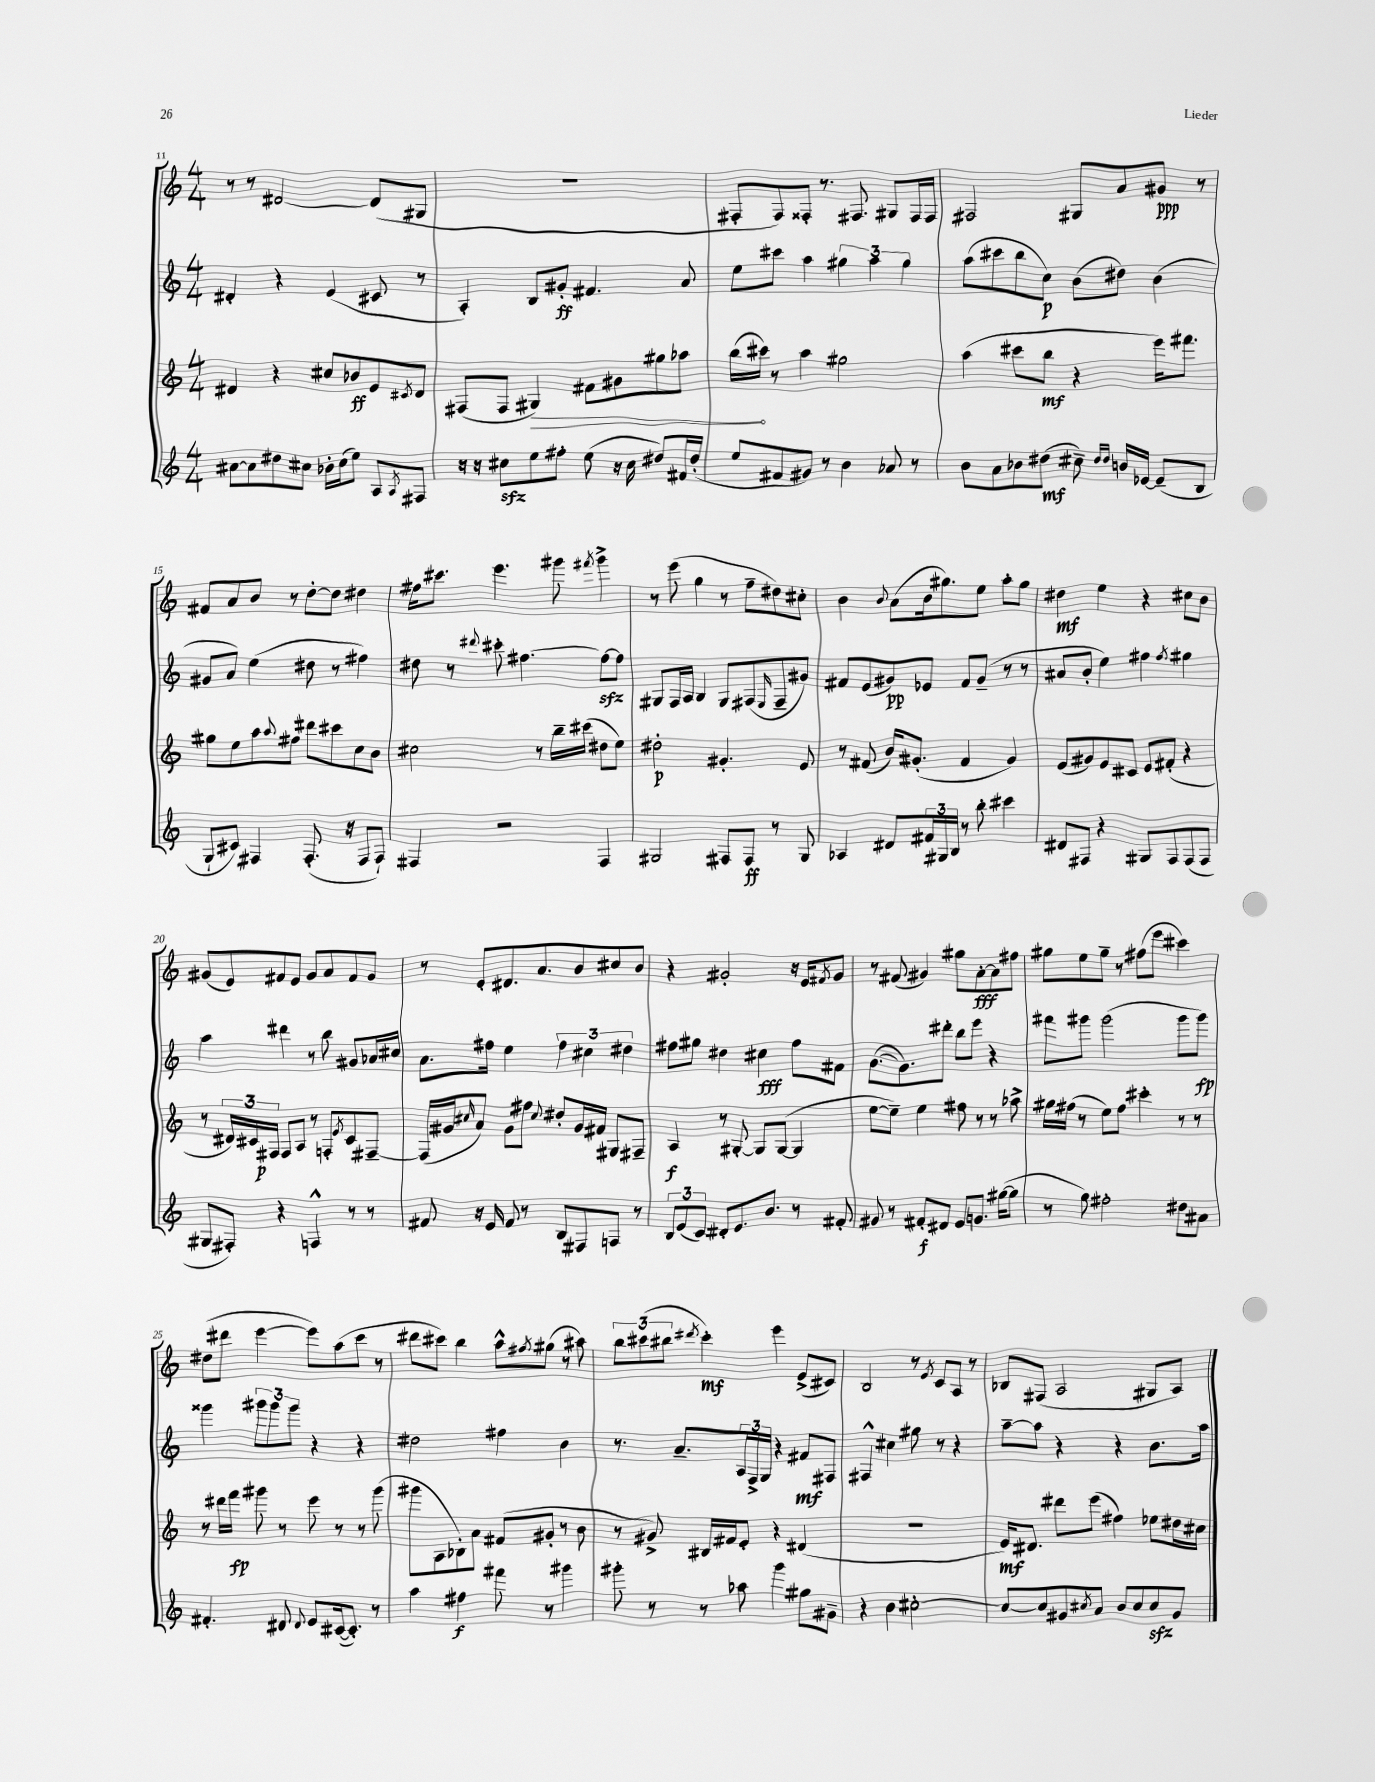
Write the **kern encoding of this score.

**kern	**dynam	**kern	**dynam	**kern	**dynam	**kern	**dynam
*part4	*part4	*part3	*part3	*part2	*part2	*part1	*part1
*staff4	*staff4	*staff3	*staff3	*staff2	*staff2	*staff1	*staff1
*clefG2	*	*clefG2	*	*clefG2	*	*clefG2	*
*k[]	*	*k[]	*	*k[]	*	*k[]	*
*M4/4	*	*M4/4	*	*M4/4	*	*M4/4	*
=11	=11	=11	=11	=11	=11	=11	=11
[8a#X\L	.	4d#X/	.	4d#X'/	.	8r	.
8a#\]	.	.	.	.	.	8r	.
8dd#X\	.	4r	.	4r	.	[2d#X/	.
8cc#X\J	.	.	.	.	.	.	.
16b-X'\LL	.	8cc#X/L	.	(4e/	.	.	.
(16cc#\J	.	.	.	.	.	.	.
8ee\J)	.	8b-X/	ff	.	.	.	.
8A/L	.	8e/	.	8c#X/	.	(8d#/L]	.
8qA/	.	8qc#X/	.	.	.	.	.
8F#X/J	.	8d#/J	.	8r	.	8G#X/J	.
=12	=12	=12	=12	=12	=12	=12	=12
16r	.	(8F#X/L	.	4A'/)	.	1r	.
16r	.	.	.	.	.	.	.
8cc#Xzz\L	.	8F#/J	.	.	.	.	.
!	!	!	!LO:HP:b	!	!	!	!
8ee\	.	4G#X/)	>	8B/L	.	.	.
8ff#X'\J	.	.	.	8g#X'/J	ff	.	.
(8ee\	.	8f#X\L	.	4.f#X/	.	.	.
16r	.	8g#X\	.	.	.	.	.
16cc#\	.	.	.	.	.	.	.
8dd#X/L)	.	8gg#X\	.	.	.	.	.
16f#X/L	.	8aa-X\J	.	8a/	.	.	.
(16dd#'/JJ	.	.	.	.	.	.	.
=13	=13	=13	=13	=13	=13	=13	=13
8ee/L	.	(16bb\LL	.	8ee\L	.	8F#X'/L	.
.	.	16ccc#X\JJ)	]	.	.	.	.
8f#X/	.	8r	.	8ccc#X\J	.	8F#/)	.
8g#X/J)	.	4aa\	.	4aa\	.	8F##X'/J	.
8r	.	.	.	.	.	8.r	.
4b\	.	2gg#X\	.	6gg#X\	.	.	.
.	.	.	.	.	.	8.F#X/	.
.	.	.	.	6aa\	.	.	.
8a-X/	.	.	.	.	.	8G#X/L	.
.	.	.	.	6gg#\	.	.	.
8r	.	.	.	.	.	16F#/L	.
.	.	.	.	.	.	16F#/JJ	.
=14	=14	=14	=14	=14	=14	=14	=14
8b\L	.	(4aa\	.	(8aa\L	.	2F#X/	.
8a\	.	.	.	8ccc#X\	.	.	.
8b-X\	.	8ccc#X\L	.	8bb\	.	.	.
(8dd#X\J	mf	8bb\J	mf	8cc\J)	p	.	.
8cc#X~\)	.	4r	.	(8b\L	.	8G#X/L	.
16qqdd#/LL	.	.	.	.	.	.	.
16qqdd#/JJ	.	.	.	.	.	.	.
16bn/LL	.	.	.	8dd#X\J)	.	8a/	.
[16e-X/JJ	.	.	.	.	.	.	.
(8e-~/L]	.	16eee\KL)	.	(4b\	.	8g#X/J	ppp
.	.	8.fff#X\J	.	.	.	.	.
8B/J	.	.	.	.	.	8r	.
!!LO:LB:g=z
=15	=15	=15	=15	=15	=15	=15	=15
8G`/L	.	8gg#X\L	.	8g#X/L	.	8f#X/L	.
8c#X/J)	.	8ee\	.	8a/J)	.	8a/	.
4F#X/	.	8aa\	.	(4ee\	.	8b/J	.
.	.	8qqaa/	.	.	.	.	.
.	.	8ff#X\J	.	.	.	8r	.
(8.F#'/	.	8ddd#X\L	.	8dd#X\	.	[8dd'\L	.
.	.	8ccc#X\	.	8r	.	8dd\J]	.
16r	.	.	.	.	.	.	.
8F#/L	.	8cc\	.	4ff#X\)	.	4dd#X\	.
8F#`/J)	.	8b\J	.	.	.	.	.
=16	=16	=16	=16	=16	=16	=16	=16
4F#X/	.	2cc#X\	.	8dd#X\	.	16ff#X\KL	.
.	.	.	.	.	.	8.ccc#X\J	.
.	.	.	.	8r	.	.	.
.	.	.	.	8qqddd#X/	.	.	.
2r	.	.	.	8ccc#X'\	.	4.eee\	.
.	.	.	.	[4.ff#X\	.	.	.
.	.	8r	.	.	.	.	.
.	.	16bb~\LL	.	.	.	8ggg#X\	.
.	.	(16ccc#X\JJ	.	.	.	.	.
.	.	.	.	.	.	8qfff#X/	.
4F#/	.	8dd#X\L	.	8ff#zz\L_	.	4ggg#^\	.
.	.	8ee\J)	.	8ff#\J]	.	.	.
=17	=17	=17	=17	=17	=17	=17	=17
2G#X/	.	2dd#X'\	p	8G#X/L	.	8r	.
.	.	.	.	16F/L	.	(8eee\	.
.	.	.	.	16A/JJ	.	.	.
.	.	.	.	4B/	.	4gg\	.
8F#X/L	.	4.g#X'/	.	8G#/L	.	8r	.
8F#/J	ff	.	.	(8F#X/	.	8ff~\L	.
.	.	.	.	16qqE/	.	.	.
8r	.	.	.	8F#~/	.	8dd#X\)	.
8G#/	.	8e/	.	8g#X/J)	.	8cc#X'\J	.
=18	=18	=18	=18	=18	=18	=18	=18
4A-X/	.	8r	.	8f#X/L	.	4b\	.
.	.	(8f#X/	.	(8e/	.	.	.
.	.	.	.	.	.	8qqb/	.
8d#X/L	.	16b/KL)	.	8g#X/)	pp	(8a\L	.
.	.	(8.g#X'/J	.	.	.	.	.
24f#X/L	.	.	.	8e-X/J	.	16b\k	.
24G#X/	.	.	.	.	.	.	.
.	.	.	.	.	.	8.gg#X\)	.
24B/JJ	.	.	.	.	.	.	.
8r	.	4f#/	.	8f#/L	.	.	.
8bb'\	.	.	.	(8g#~/J	.	8ee\J	.
4ccc#X\	.	4g#/)	.	8r	.	8aa'\L	.
.	.	.	.	8r	.	8gg#\J	.
=19	=19	=19	=19	=19	=19	=19	=19
8d#X/L	.	(8e/L	.	8a#X/L	.	4dd#X\	mf
8F#X/J	.	8g#X/)	.	8b'/J	.	.	.
4r	.	8e/	.	4ee\)	.	4ee\	.
.	.	8c#X/J	.	.	.	.	.
8G#X/L	.	8e/L	.	4ff#X\	.	4r	.
8F#/	.	(8f#X'/J	.	.	.	.	.
.	.	.	.	8qff#/	.	.	.
(8F#/	.	4r	.	4gg#X\	.	8cc#X\L	.
8F#/J	.	.	.	.	.	8b\J	.
!!LO:LB:g=z
=20	=20	=20	=20	=20	=20	=20	=20
8G#X/L	.	8r	.	4aa\	.	(8g#X/L	.
8F#X'/J)	.	24d#X/LL)	.	.	.	8e/)	.
.	.	24c#X/	.	.	.	.	.
.	.	24F#X/JJ	p	.	.	.	.
4r	.	8F#/L	.	4ddd#X\	.	8f#X/	.
.	.	8A/J	.	.	.	8e/J	.
4Fn^^/	.	8r	.	8r	.	8g#/L	.
.	.	8Fn'/L	.	8bb\	.	8a/	.
.	.	8qe/	.	.	.	.	.
8r	.	8c#/	.	8g#X/L	.	8f#/	.
8r	.	[8F#X~/J	.	16a-X/L	.	8g#/J	.
.	.	.	.	16cc#X/JJ	.	.	.
=21	=21	=21	=21	=21	=21	=21	=21
8f#X/	.	(16F#/LL]	.	8.a\L	.	8r	.
.	.	16g#X/J	.	.	.	.	.
.	.	16qqcc#X/	.	.	.	.	.
16r	.	8a/J)	.	.	.	8e'/L	.
16e/	.	.	.	16ff#X\Jk	.	.	.
8f#/	.	8g#\L	.	4ee\	.	8.d#X/	.
8r	.	8ff#X\J	.	.	.	.	.
.	.	.	.	.	.	8.a/	.
.	.	8qqcc#/	.	.	.	.	.
8B/L	.	8dd#X'/L	.	6ff#\	.	.	.
8F#X/	.	16g#/L	.	.	.	8b/	.
.	.	.	.	6cc#X\	.	.	.
.	.	16f#X/JJ	.	.	.	.	.
8Fn/J	.	8G#X/L	.	.	.	8cc#X/	.
.	.	.	.	6dd#X\	.	.	.
8r	.	8F#X~/J	.	.	.	8b/J	.
=22	=22	=22	=22	=22	=22	=22	=22
12B/L	.	4A/	f	8ff#X\L	.	4r	.
(12e/	.	.	.	.	.	.	.
.	.	.	.	8gg#X\J	.	.	.
12c/J)	.	.	.	.	.	.	.
8d#X'/L	.	8r	.	4dd#X\	.	2g#X'/	.
8.e/	.	[8G#X'/	.	.	.	.	.
.	.	8G#/L]	.	4cc#X\	fff	.	.
8.b/J	.	.	.	.	.	.	.
.	.	([8G#/J	.	.	.	.	.
8r	.	4G#/]	.	8ff#\L	.	16r	.
.	.	.	.	.	.	16e/KL	.
.	.	.	.	.	.	8qf#X/	.
8f#X'/	.	.	.	8f#X\J	.	8g#/J	.
=23	=23	=23	=23	=23	=23	=23	=23
8g#X/	.	[8ee\L	.	([8.g\L	.	8r	.
8r	.	8ee~\J])	.	.	.	(8f#X/	.
.	.	.	.	8.g\])	.	.	.
8f#X'/L	f	4ee\	.	.	.	4g#X/)	.
8d#X/J	.	.	.	8ddd#X'\J	.	.	.
8e/L	.	8ff#X\	.	8bb\L	.	8gg#X\L	.
8.gn/J	.	8r	.	8eee\J	.	[8a'\	fff
.	.	8r	.	4r	.	8a\]	.
([16gg#X\KL	.	.	.	.	.	.	.
8gg#\J]	.	8aa-X^\	.	.	.	8ff#X\J	.
=24	=24	=24	=24	=24	=24	=24	=24
8r	.	16gg#X\LL	.	8fff#X\L	.	8gg#X\L	.
.	.	(16ff#X\JJ	.	.	.	.	.
8gg\)	.	8r	.	8ggg#X\J	.	8ee\	.
2ff#X'\	.	8ee\L)	.	(2ggg#\	.	8gg#~\J	.
.	.	8ff#\J	.	.	.	8r	.
.	.	4ccc#X'\	.	.	.	(8ff#X\L	.
.	.	.	.	.	.	8eee\J	.
8dd#X\L	.	8r	.	8ggg#\L	.	4ccc#X\)	.
8a#X\J	.	8r	.	8ggg#\J)	fp	.	.
!!LO:LB:g=z
=25	=25	=25	=25	=25	=25	=25	=25
4.f#X'/	.	8r	.	4ggg##X\	.	(8dd#X\L	.
.	.	16ddd#X\LL	.	.	.	8ddd#X\J	.
.	.	16fff\JJ	fp	.	.	.	.
.	.	8ggg#X\	.	12ggg#X\L	.	[4eee\	.
.	.	.	.	12ggg#\	.	.	.
8d#X/	.	8r	.	.	.	.	.
.	.	.	.	12ggg#\J	.	.	.
8qqd#/	.	.	.	.	.	.	.
8e/L	.	8eee\	.	4r	.	8eee\L])	.
([16c#X/k	.	8r	.	.	.	(8aa\	.
8.c#'/J])	.	.	.	.	.	.	.
.	.	8r	.	4r	.	8ccc\J	.
8r	.	(8ggg#\	.	.	.	8r	.
=26	=26	=26	=26	=26	=26	=26	=26
4aa\	.	8ggg#X\L	.	2dd#X\	.	8ddd#X\L	.
.	.	8A\	.	.	.	8ccc#X\J)	.
4ff#X\	f	8B-X'\)	.	.	.	4bb\	.
.	.	8a\J	.	.	.	.	.
8fff#X\	.	(8f#X/L	.	4ff#X\	.	8aa^^\L	.
.	.	.	.	.	.	8qff#X/	.
8r	.	8g#X'/J	.	.	.	(8gg#X\J	.
4ggg#X\	.	8r	.	4b\	.	8r	.
.	.	8b\	.	.	.	8aa#X\)	.
=27	=27	=27	=27	=27	=27	=27	=27
8ggg#X'\	.	8r	.	8.r	.	12bb\L	.
.	.	.	.	.	.	(12ccc#X\	.
8r	.	8g#X^/)	.	.	.	.	.
.	.	.	.	.	.	12bb#X\J	.
.	.	.	.	8.a~/L	.	.	.
.	.	.	.	.	.	8qddd#X/	.
8r	.	16B#X/LL	.	.	.	4ccc#'\)	mf
.	.	16f#X/J	.	.	.	.	.
8aa-X\	.	8e'/J	.	24A/L	.	.	.
.	.	.	.	24F^/	.	.	.
.	.	.	.	24G/JJ	.	.	.
4ggg#\	.	4r	.	4r	.	4eee\	.
8gg#X\L	.	(4d#X/	.	8f#X/L	mf	(8e^/L	.
8g#X~\J	.	.	.	8F#X/J	.	8c#X/J)	.
=28	=28	=28	=28	=28	=28	=28	=28
4r	.	1r	.	4F#X^^/	.	2B/	.
4b\	.	.	.	4cc#X\	.	.	.
[2cc#X'\	.	.	.	8gg#X\	.	8r	.
.	.	.	.	.	.	8qe/	.
.	.	.	.	8r	.	8c/L	.
.	.	.	.	4r	.	8A/J	.
.	.	.	.	.	.	8r	.
=29	=29	=29	=29	=29	=29	=29	=29
8cc#/L_	.	16e/KL)	mf	[8aa~\L	.	8B-X/L	.
.	.	8.d#X/J	.	.	.	.	.
8cc#/]	.	.	.	8aa\J]	.	(8F#X/J	.
8g#X/	.	8ddd#X\L	.	4r	.	2A/	.
8qcc#X/	.	.	.	.	.	.	.
8a/J	.	(8eee\J	.	.	.	.	.
8b/L	.	4ff#X\)	.	4r	.	.	.
8cc#/	.	.	.	.	.	.	.
8cc#zz/	.	8ee-X\L	.	8.b\L	.	8G#X/L	.
8g#/J	.	16dd#X\L	.	.	.	8A/J)	.
.	.	16cc#X\JJ	.	16aa\Jk	.	.	.
==	==	==	==	==	==	==	==
*-	*-	*-	*-	*-	*-	*-	*-
